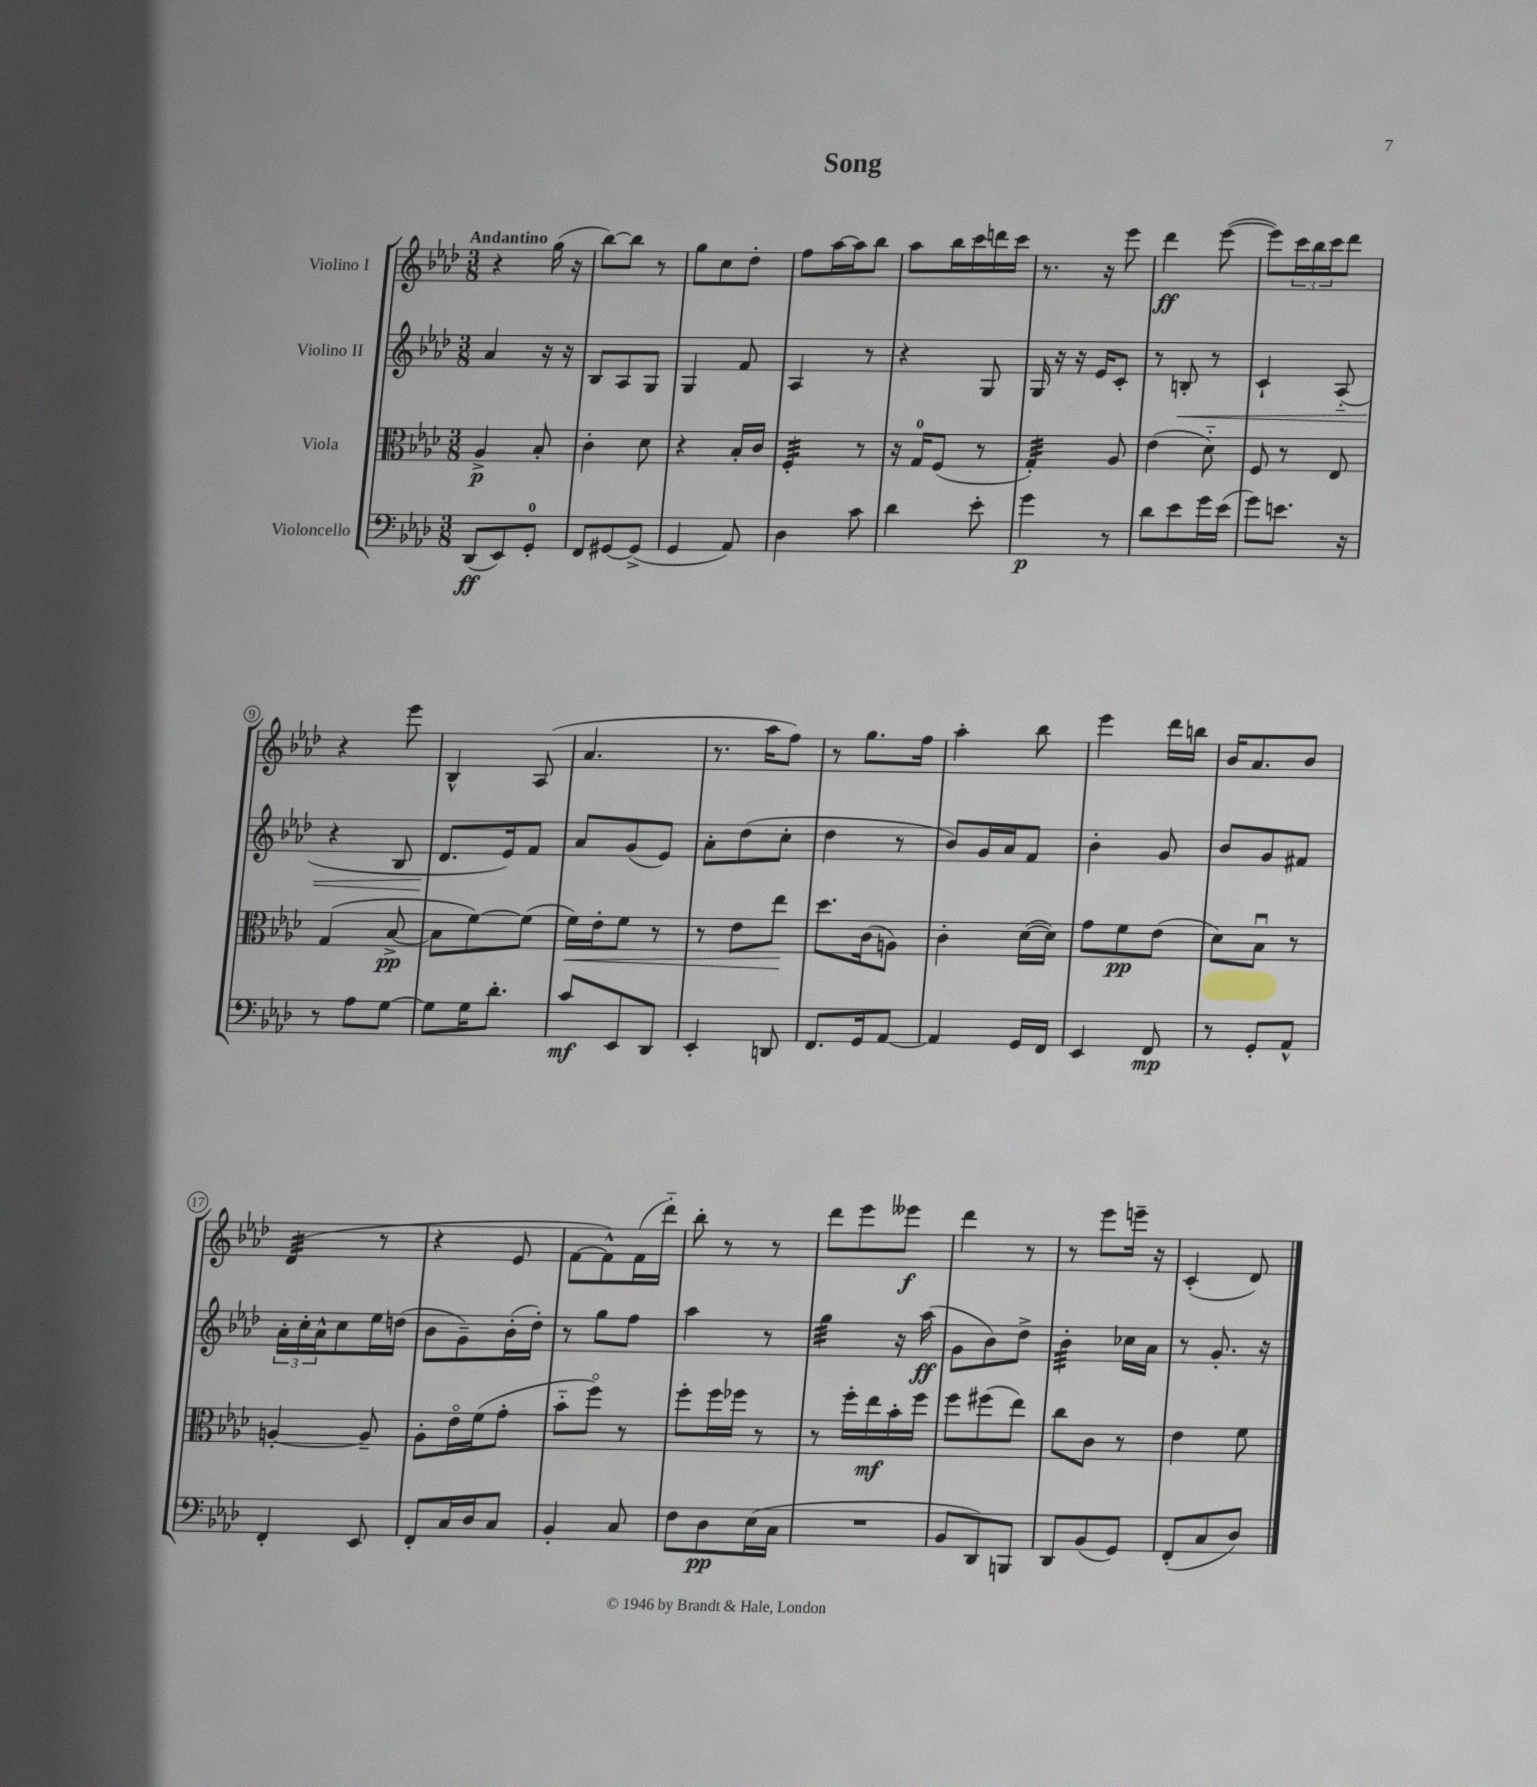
\header { title = "Song" }
<<
\new StaffGroup <<
\new Staff = "s0" \with { instrumentName = "Violino I" } {
    \clef treble \key aes \major \numericTimeSignature \time 3/8 \tempo "Andantino"
    r4 g''16( r16 |
    bes''8~) bes''8 r8 |
    g''8 c''8 des''8-. |
    f''8 aes''16~ aes''16 bes''8 |
    aes''8 bes''16 c'''16 d'''16 c'''16 |
    r8. r16 ees'''8 |
    des'''4\ff ees'''8~( |
    ees'''8) \tuplet 3/2 { c'''16 bes''16 c'''16 } des'''8 |
    r4 ees'''8 |
    bes4-^ aes8( |
    aes'4. |
    r8. aes''16 f''8) |
    r8 g''8. f''16 |
    aes''4-. bes''8 |
    ees'''4 des'''16 b''16 |
    bes'16 aes'8. bes'8 |
    des'4:32( r8 |
    r4 ees'8 |
    f'8~ f'8-^) f'16( des'''16-_) |
    bes''8-. r8 r8 |
    des'''8 ees'''8 eeses'''8\f |
    des'''4 r8 |
    r8 ees'''8 e'''16-- r16 |
    c'4-.( des'8) \bar "|." |
}
\new Staff = "s1" \with { instrumentName = "Violino II" } {
    \clef treble \key aes \major \numericTimeSignature \time 3/8
    aes'4 r16 r16 |
    bes8 aes8 g8 |
    g4 f'8 |
    aes4 r8 |
    r4 g8 |
    g16 r16 r16 ees'16 c'8-. |
    r8 b8-.\< r8 |
    c'4-! aes8-_( |
    r4 bes8 |
    des'8.\! ees'16) f'8 |
    aes'8 g'8( ees'8) |
    aes'8-. des''8( c''8-. |
    des''4 r8 |
    bes'8) g'16 aes'16 f'8 |
    bes'4-. g'8 |
    bes'8 g'8 fis'8 |
    \tuplet 3/2 { aes'16-. c''16-. aes'16-^ } c''8 ees''16 d''16( |
    bes'8 g'8--) bes'16-.( des''16-.) |
    r8 g''8 f''8 |
    aes''4 r8 |
    g''4:32 r16 aes''16\ff( |
    g'8 bes'8) des''8-> |
    bes'4:32-. ces''16 aes'16 |
    r8 g'8.-. r16 \bar "|." |
}
\new Staff = "s2" \with { instrumentName = "Viola" } {
    \clef alto \key aes \major \numericTimeSignature \time 3/8
    aes4->\p bes8-. |
    c'4-. des'8 |
    r4 bes16-. c'16 |
    f4:32-. r8 |
    r16 g16-0 f8( r8 |
    g4:32-.) aes8 |
    ees'4( des'8-_) |
    f8 r8 ees8 |
    g4( bes8~->\pp |
    bes8 f'8~) f'8( |
    f'16\<) ees'16-. f'8 r8 |
    r8 ees'8 ees''8\! |
    des''8. c'16( a8) |
    c'4-. des'16~( des'16) |
    g'8 f'8\pp ees'8( |
    des'8) bes8\downbow r8 |
    a4~-. a8-- |
    aes8-. ees'16\flageolet f'16( g'8-. |
    bes'8-_ f''8\flageolet) r8 |
    f''8-. f''16 fes''16 r8 |
    r8 f''16-. ees''16\mf bes'16-. f''16 |
    f''8 fis''8( ees''8) |
    c''8 c'8 r8 |
    ees'4 f'8 \bar "|." |
}
\new Staff = "s3" \with { instrumentName = "Violoncello" } {
    \clef bass \key aes \major \numericTimeSignature \time 3/8
    des,8\ff( ees,8) g,8-0-. |
    f,8 gis,8~ gis,8->( |
    g,4 aes,8) |
    des4 c'8 |
    des'4 ees'8-. |
    g'4\p r8 |
    des'8 ees'8 g'16 ees'16( |
    g'8) e'8. r16 |
    r8 aes8 g8~ |
    g8 g16 des'8.-. |
    c'8\mf ees,8 des,8 |
    ees,4-. d,8 |
    f,8. g,16 aes,8~ |
    aes,4 g,16 f,16 |
    ees,4 f,8\mp |
    r8 g,8-. aes,8-^ |
    f,4-. ees,8 |
    f,8-. c16 des16 c8 |
    bes,4-. c8 |
    f8 des8\pp ees16( c16 |
    R4. |
    bes,8 des,8) b,,8 |
    des,8 bes,8( g,8) |
    f,8-.( c8 des8) \bar "|." |
}
>>
>>
\layout { \context { \Score \override BarNumber.stencil = #(make-stencil-circler 0.1 0.3 ly:text-interface::print) } }
